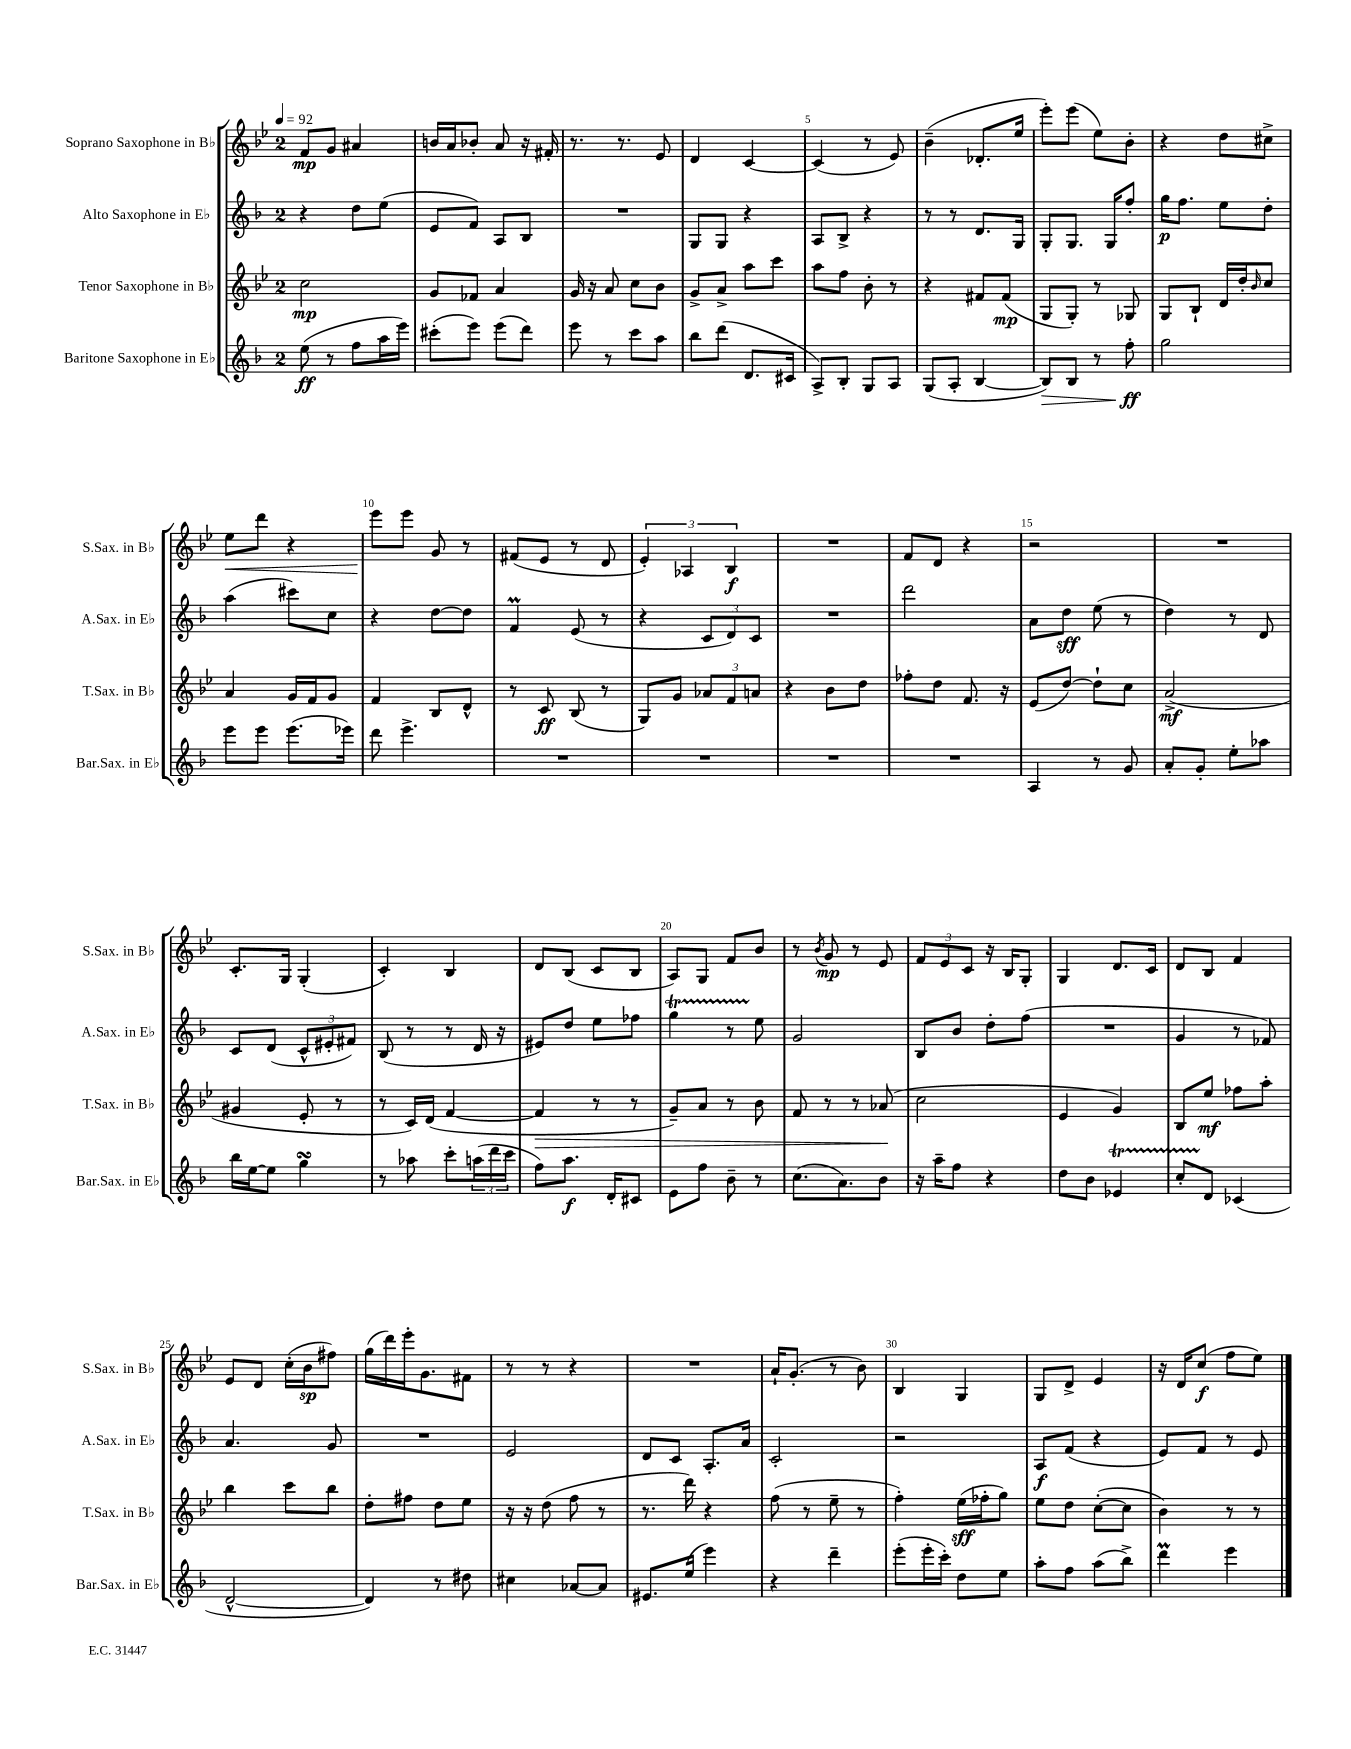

**kern	**kern	**kern	**kern
*staff4	*staff3	*staff2	*staff1
*clefG2	*clefG2	*clefG2	*clefG2
*k[b-]	*k[b-e-]	*k[b-]	*k[b-e-]
*M2/4	*M2/4	*M2/4	*M2/4
*MM92	*MM92	*MM92	*MM92
(8ee	2cc	4r	8f
8r	.	.	8g
8ff	.	8dd	4a#
16aa	.	(8ee	.
16eee)	.	.	.
=	=	=	=
(8ccc#'	8g	8e	16b
.	.	.	16a
8eee)	8f-	8f)	8b-'
(8eee	4a	8A	8a
8ddd)	.	8B-	16r
.	.	.	16f#'
=	=	=	=
8eee	16g	2r	8.r
.	16r	.	.
8r	8a	.	.
.	.	.	8.r
8ccc	8cc	.	.
8aa	8b-	.	8e-
=	=	=	=
8bb-	8g^	8G	4d
(8ddd	8a^	8G	.
8.d	8aa	4r	[4c
.	8ccc	.	.
16c#	.	.	.
=	=	=	=
8A^)	8aa	8A	(4c]
8B-'	8ff	8B-^	.
8G	8b-'	4r	8r
8A	8r	.	8e-)
=	=	=	=
(8G	4r	8r	(4b-~
8A'	.	8r	.
[4B-	8f#	8.d	8.d-'
.	(8f#	.	.
.	.	16G	16ee-
=	=	=	=
8B-])	8G	8G'	8eee-')
8B-	8G')	8.G	(8eee-
8r	8r	.	8ee-)
.	.	16G	.
8ff'	8G-	8ff'	8b-'
=	=	=	=
2gg	8G	16gg	4r
.	.	8.ff	.
.	8B-`	.	.
.	16d	8ee	8dd
.	16dd'	.	.
.	16qqb-	.	.
.	8cc	8dd'	8cc#^
=	=	=	=
8eee	4a	(4aa	8ee-
8eee	.	.	8ddd
(8.eee	16g	8ccc#)	4r
.	16f	.	.
.	8g	8cc	.
16eee-)	.	.	.
=	=	=	=
8ddd	4f	4r	8eee-
4.eee^	.	.	8eee-
.	8B-	[8dd	8g
.	8d^^	8dd]	8r
=	=	=	=
2r	8r	4f	(8f#
.	8c	.	8e-
.	(8B-	(8e	8r
.	8r	8r	8d
=	=	=	=
2r	8G)	4r	6e-')
.	8g	.	.
.	.	.	6A-
.	12a-	12c	.
.	12f	12d)	6B-
.	12a	12c	.
=	=	=	=
2r	4r	2r	2r
.	8b-	.	.
.	8dd	.	.
=	=	=	=
2r	8ff-'	2ddd	8f
.	8dd	.	8d
.	8.f	.	4r
.	16r	.	.
=	=	=	=
4A	(8e-	8a	2r
.	[8dd)	8dd	.
8r	8dd`]	(8ee	.
8g	8cc	8r	.
=	=	=	=
8a'	(2a^	4dd)	2r
8g'	.	.	.
8ee'	.	8r	.
8aa-	.	8d	.
=	=	=	=
16bb-	4g#	8c	8.c'
[16ee	.	.	.
8ee]	.	(8d	.
.	.	.	16G
4gg	8e-'	12c^^	(4G'
.	.	12e#'	.
.	8r	.	.
.	.	12f#)	.
=	=	=	=
8r	8r	(8B-	4c')
8aa-	16c)	8r	.
.	(16d	.	.
8ccc'	[4f	8r	4B-
(24aa	.	16d	.
24ddd	.	.	.
.	.	16r	.
24ccc	.	.	.
=	=	=	=
8ff)	4f]	8e#)	8d
8.aa	.	8dd	(8B-
.	8r	8ee	8c
16d'	.	.	.
8c#	8r	8ff-	8B-
=	=	=	=
8e	8g~)	4gg	8A)
8ff	8a	.	8G
8b-~	8r	8r	8f
8r	8b-	8ee	8b-
=	=	=	=
(8.cc	8f	2g	8r
.	.	.	8qb-
.	8r	.	8g
8.a)	.	.	.
.	8r	.	8r
8b-	(8a-	.	8e-
=	=	=	=
16r	2cc	8B-	12f
16aa~	.	.	.
.	.	.	12e-
8ff	.	8b-	.
.	.	.	12c
4r	.	8dd'	16r
.	.	.	16B-
.	.	(8ff	8G'
=	=	=	=
8dd	4e-	2r	4G
8b-	.	.	.
4e-	4g)	.	8.d
.	.	.	16c
=	=	=	=
8cc'	8B-	4g	8d
8d	8ee-	.	8B-
(4c-	8ff-	8r	4f
.	8aa'	8f-)	.
=	=	=	=
[2d^^	4bb-	4.a	8e-
.	.	.	8d
.	8ccc	.	(16cc'
.	.	.	16b-
.	8bb-	8g	8ff#)
=	=	=	=
4d])	8dd'	2r	(16gg
.	.	.	16ddd)
.	8ff#	.	16eee-'
.	.	.	8.g
8r	8dd	.	.
8dd#	8ee-	.	8f#
=	=	=	=
4cc#	16r	2e	8r
.	16r	.	.
.	(8dd	.	8r
[8a-	8ff	.	4r
8a-]	8r	.	.
=	=	=	=
8.e#	8.r	8d	2r
.	.	8c	.
(16ee	16ddd)	.	.
4eee)	4r	8.A'	.
.	.	16a	.
=	=	=	=
4r	(8ff	2c'	16a`
.	.	.	(8.g'
.	8r	.	.
4ddd~	8ee-~	.	8r
.	8r	.	8b-)
=	=	=	=
(8eee'	4ff')	2r	4B-
16eee'	.	.	.
16ccc')	.	.	.
8dd	(16ee-	.	4G
.	16ff-'	.	.
8ee	8gg)	.	.
=	=	=	=
8aa'	8ee-	8A	8G
8ff	8dd	(8f	8d^
(8aa	([8cc'	4r	4e-
8bb-^)	8cc]	.	.
=	=	=	=
4ddd	4b-)	8e)	16r
.	.	.	16d
.	.	8f	(8cc
4eee	8r	8r	8ff
.	8r	8e	8ee-)
==	==	==	==
*-	*-	*-	*-
